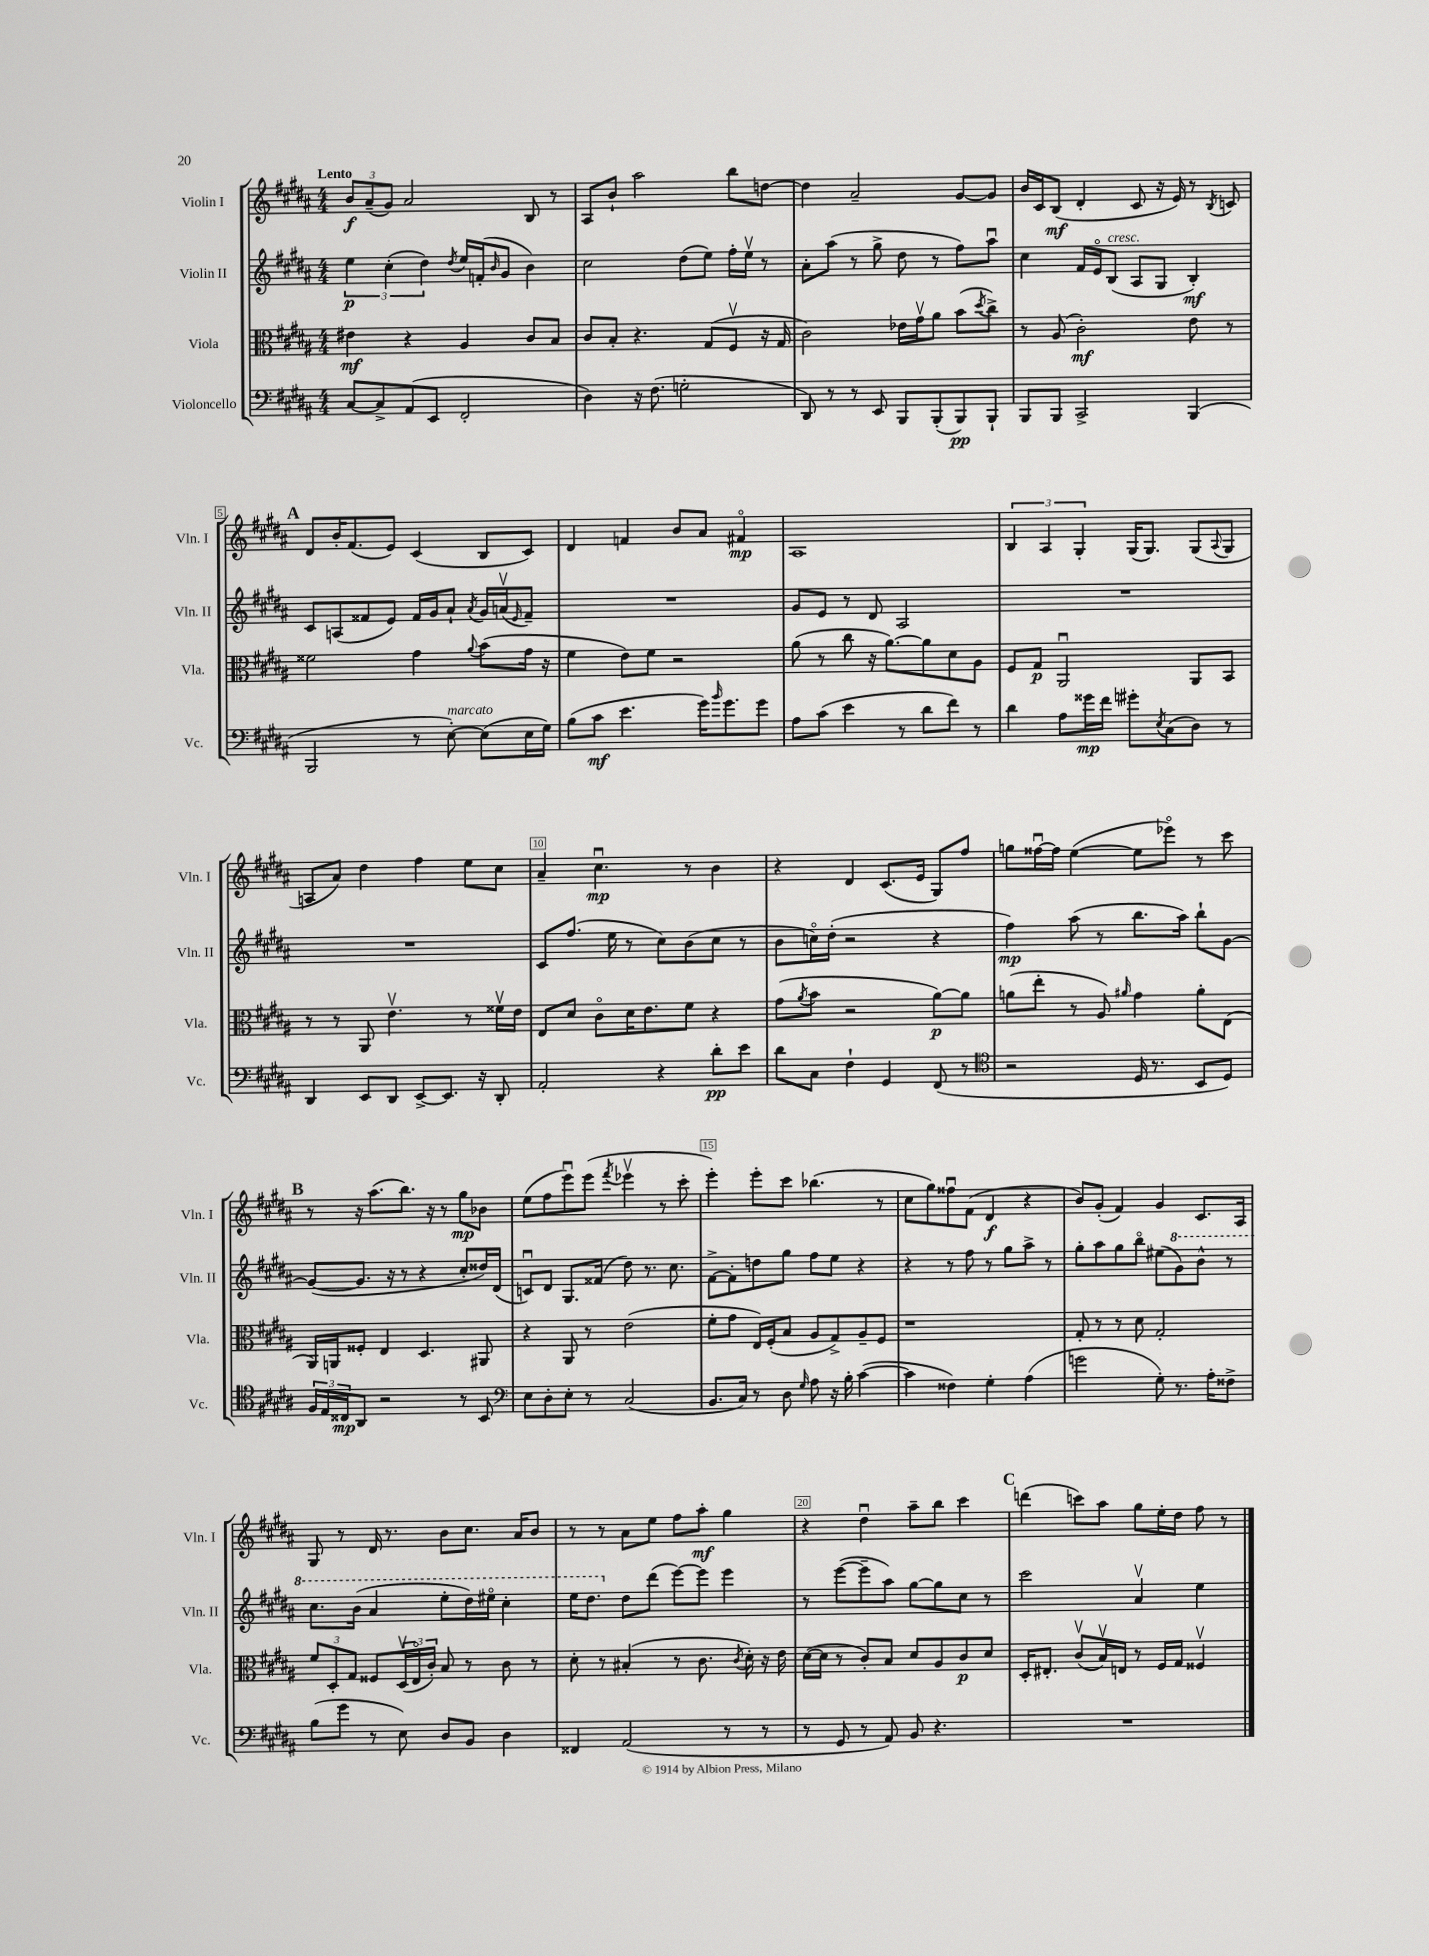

**kern	**kern	**kern	**kern
*staff4	*staff3	*staff2	*staff1
*clefF4	*clefC3	*clefG2	*clefG2
*k[f#c#g#d#a#]	*k[f#c#g#d#a#]	*k[f#c#g#d#a#]	*k[f#c#g#d#a#]
*M4/4	*M4/4	*M4/4	*M4/4
[8C#	4e#	6ee	12b
.	.	.	(12a#~
8C#^]	.	.	.
.	.	(6cc#'	12g#)
(8AA#	4r	.	2a#
.	.	6dd#)	.
8EE	.	.	.
.	.	8qdd#	.
2FF#'	4A#	16ee	.
.	.	(16f'	.
.	.	16qqb	.
.	.	8g#	.
.	8c#	4b)	8B
.	8B	.	8r
=	=	=	=
4D#)	8c#	2cc#	8A#
.	8B'	.	8b`
16r	4.r	.	2aa#
(8.F#	.	.	.
2G'	.	(8dd#	.
.	(8G#	8ee)	.
.	8F#v	16ff#'	8bb
.	.	16eev	.
.	16r	8r	[8dd
.	16G#	.	.
=	=	=	=
8DD#)	2c#)	8a#'	4dd]
8r	.	(8aa#	.
8r	.	8r	2a#~
8EE	.	8gg#^	.
8BBB	16e-	8dd#	.
.	16g#v	.	.
(8BBB'	8a#	8r	.
8BBB)	(8b	8ff#)	[8g#
.	8qdd#	.	.
8BBB`	8cc#^)	8aa#u	8g#]
=	=	=	=
8BBB	8r	4cc#	16b
.	.	.	16c#
8BBB	(8A#	.	(8B
2CC#^	2c#')	16f#	4d#'
.	.	16eo	.
.	.	(8B	.
.	.	8A#	8c#
.	.	8G#	16r
.	.	.	16e)
(4BBB	8e	4B')	8r
.	.	.	8qB
.	8r	.	8c
=	=	=	=
2BBB	2f##	8c#	8d#
.	.	(8A	16b'
.	.	.	(8.f#
.	.	8f##	.
.	.	8e)	8e)
8r	4g#	16f##	(4c#
.	.	16g#	.
[8E')	.	8a#`	.
.	8qqa#	8qa#	.
(8E]	(8b	16g#	8B
.	.	(16av	.
.	.	16qqe	.
16E	16g#	8f##~)	8c#)
16G#)	16r	.	.
=	=	=	=
(8B	4f#	1r	4d#
8c#	.	.	.
4.e	8e)	.	4f
.	8f#	.	.
.	2r	.	8b
16g#)	.	.	8a#
16qqb	.	.	.
8.g#	.	.	.
.	.	.	4f#o
8g#	.	.	.
=	=	=	=
8A#	(8a#	8g#	1A#
(8c#	8r	8e	.
4e	8cc#	8r	.
.	16r	8d#	.
.	[8.a#)	.	.
8r	.	2A#	.
8d#	8a#]	.	.
8f#)	8d#	.	.
8r	8A#	.	.
=	=	=	=
4d#	8F#	1r	6B
.	8G#	.	.
.	.	.	6A#
8A#	2AA#u	.	.
.	.	.	6G#'
16g##	.	.	.
16f#	.	.	.
8g#'	.	.	(16G#
.	.	.	8.G#)
8qE	.	.	.
(8C#	.	.	.
8D#)	8AA#	.	(8G#
.	.	.	8qqA#
8r	8BB	.	8G#
=	=	=	=
4DD#	8r	1r	8A
.	8r	.	8a#)
8EE	8AA#	.	4dd#
8DD#	4.ev	.	.
[8EE^	.	.	4ff#
8.EE]	.	.	.
.	8r	.	8ee
16r	.	.	.
8DD#'	16f##v	.	8cc#
.	16e	.	.
=	=	=	=
2AA#'	8E	8c#	4a#~
.	8d#	(8.ff#	.
.	8c#o	.	4.cc#u
.	.	16ee	.
.	16d#	8r	.
.	8.e	.	.
4r	.	8cc#)	.
.	8f#	(8b	8r
8d#'	4r	8cc#	4b
8e	.	8r	.
=	=	=	=
8d#	(8g#	8b	4r
.	8qa#	.	.
8C#	8b	16cco)	.
.	.	(16dd#'	.
4F#`	2r	2r	4d#
4GG#	.	.	(8.c#
.	.	.	16e
(8FF#	[8a#)	4r	8G#)
8r	8a#]	.	8ff#
=	=	=	=
*clefC4	*	*	*
2r	(8a	4ff#)	8gg
.	8ee'	.	[16ff##u
.	.	.	16ff##]
.	8r	(8aa#	([4ee
.	8A#)	8r	.
.	16qqa#	.	.
16D#	4g#	8.bb	8ee]
8.r	.	.	.
.	.	.	8eee-o)
.	.	16aa#)	.
8BB	8a#'	8bb`	8r
8D#)	(8E	[8g#	8ccc#
=	=	=	=
24F#	16AA#)	(8g#_	8r
24E	.	.	.
.	16AA	.	.
24C##	.	.	.
8AA#	8F##'	8.g#]	16r
.	.	.	(8.aa#
2r	4E	.	.
.	.	16r	.
.	.	8r	8.bb)
.	4.D#	4r	.
.	.	.	16r
.	.	.	8r
8r	.	8cc#'	8gg#
8BB	8AA#	16dd##)	8b-
.	.	(16d#	.
=	=	=	=
*clefF4	*	*	*
8E	4r	8cu)	(8ee
8D#'	.	8d#	8ff#
8E'	8AA#	8.G#	8eeeu)
8r	8r	.	(8eee
.	.	(16f##	.
.	.	.	8qfff#
(2C#	(2e	8dd#)	4eee-v
.	.	8.r	.
.	.	.	8r
.	.	8.cc#	.
.	.	.	8ccc#'
=	=	=	=
8.BB	8f#'	[8f#^	4eee')
.	8g#	8f#']	.
16C#)	.	.	.
8r	16E)	8dd	8eee'
.	(16F#'	.	.
8D#	8B	8gg#	8ccc#
16qqG#	.	.	.
8A#	8A#	8ff#	(4.bb-
16r	8G#^)	8ee	.
16B'	.	.	.
([4c#	8A#~	4r	.
.	8F#	.	8r
=	=	=	=
4c#]	1r	4r	8cc#
.	.	.	8gg#)
4F##)	.	8r	8ff##u
.	.	8ff#	(8f#
4G#'	.	8r	4d#
.	.	8gg#	.
(4A#	.	8aa#^	4r
.	.	8r	.
=	=	=	=
2g	8G#'	8gg#'	8b)
.	8r	8aa#	(8g#'
.	8r	8gg#	4f#)
.	8d#	8bbo	.
8G#')	2G#'	(8ee#	4g#
8.r	.	8gg#)	.
.	.	8bb^^	8.c#
16A#'	.	.	.
8F##^	.	8r	.
.	.	.	16A#
=	=	=	=
(8B	12f#	8.ccc#	8G#
.	12D#'	.	.
8g#	.	.	8r
.	12G#	.	.
.	.	(16bb	.
8r	8F##	4aa#	16d#
.	.	.	8.r
8E)	(24D#v	.	.
.	24Eo	.	.
.	24c#')	.	.
8D#	8B	8eee'	8b
8BB	8r	16ddd#)	8.cc#
.	.	16eee#o	.
4D#	8c#	4ccc#'	.
.	.	.	16a#
.	8r	.	8b
=	=	=	=
4FF##	8d#'	16eee	8r
.	.	8.ddd#	.
.	8r	.	8r
(2AA#	(4B#'	8dd#	8a#
.	.	(8ddd#	8ee
.	8r	[8eee)	8ff#
.	8.c#	8eee]	8aa#'
8r	.	4eee	4gg#
.	8qc#	.	.
.	16d#')	.	.
8r	16r	.	.
.	16e	.	.
=	=	=	=
8r	([16d#	8r	4r
.	16d#]	.	.
8GG#	8r	([8eee	.
8r	8c#')	8eee~]	4dd#u
8AA#)	8B	8aa#)	.
8BB	8d#	[8gg#	8aa#~
4.r	8A#	8gg#]	8bb
.	8c#	8cc#	4ccc#
.	8d#	8r	.
=	=	=	=
1r	16D#'	2ccc#	(4ddd
.	8.E#'	.	.
.	(8c#v	.	8ccc)
.	16Bv)	.	8aa#
.	16E	.	.
.	8r	4a#v	8gg#
.	16F#	.	16ee'
.	16G#	.	16dd#
.	4F##v	4ee	8ff#
.	.	.	8r
==	==	==	==
*-	*-	*-	*-
